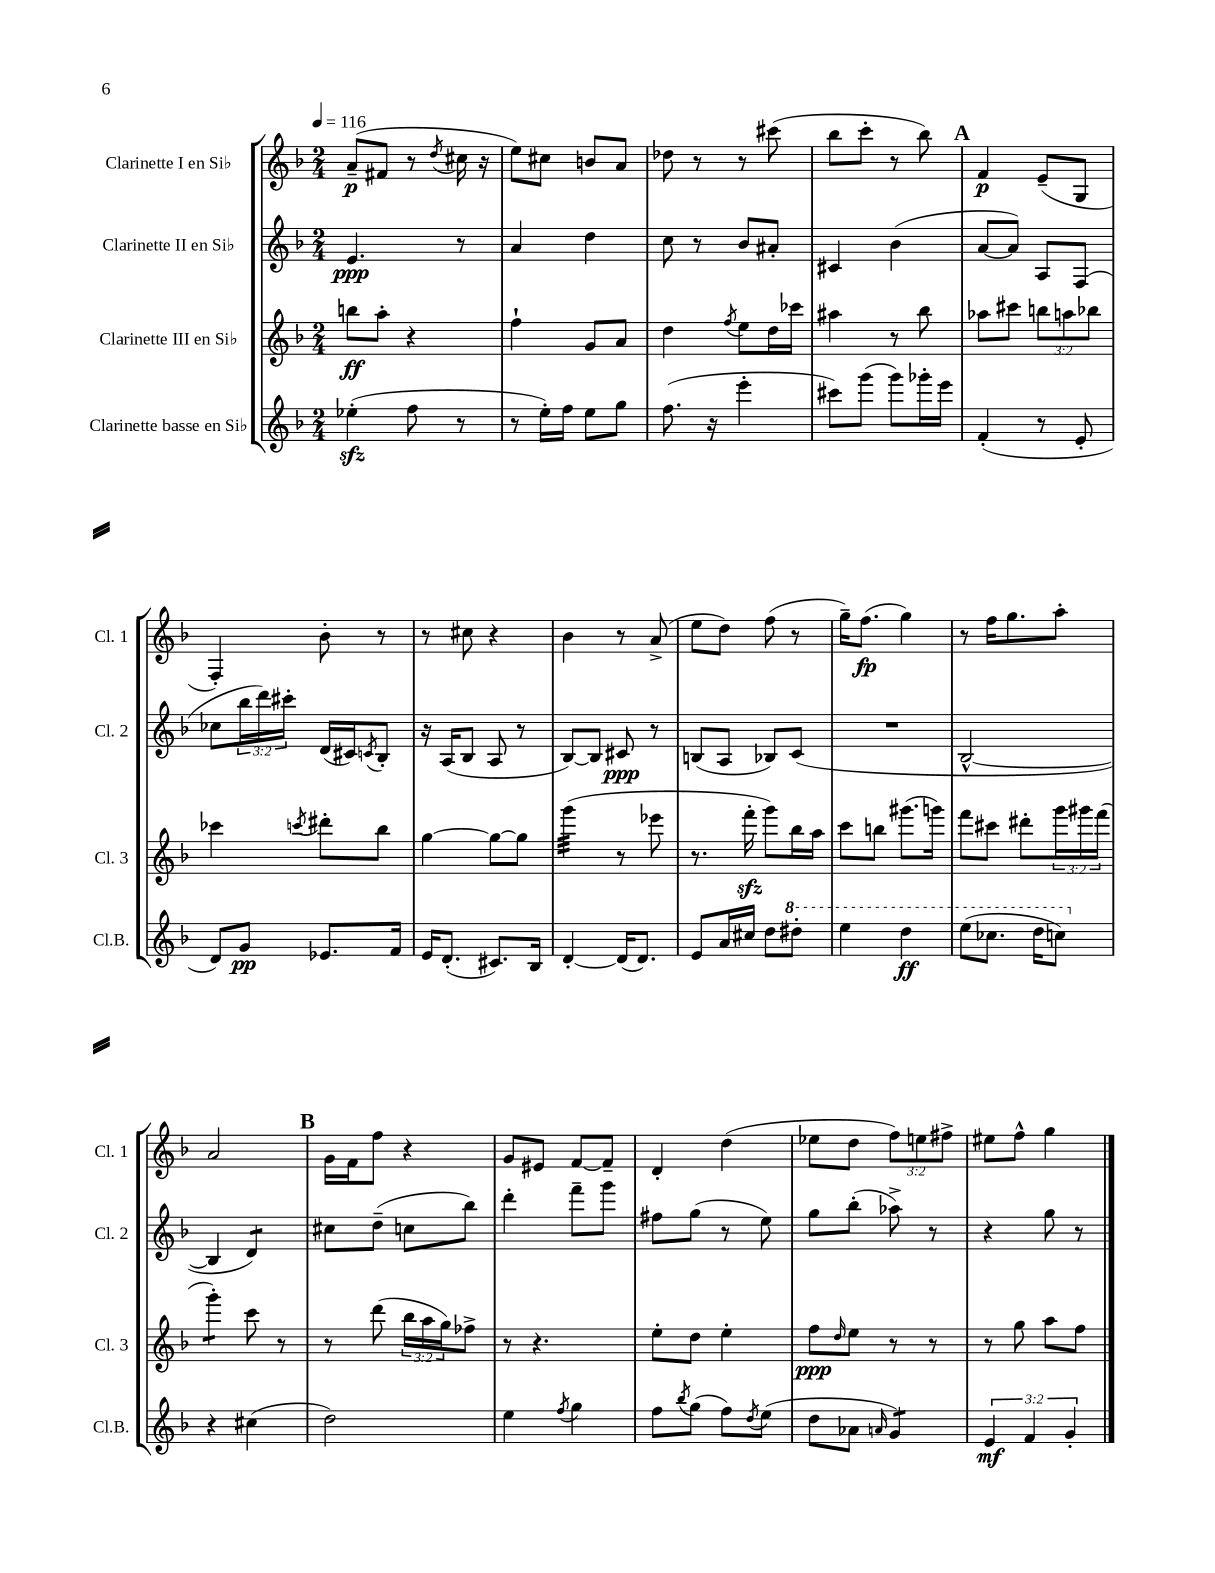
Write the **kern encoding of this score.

**kern	**kern	**kern	**kern
*staff4	*staff3	*staff2	*staff1
*clefG2	*clefG2	*clefG2	*clefG2
*k[b-]	*k[b-]	*k[b-]	*k[b-]
*M2/4	*M2/4	*M2/4	*M2/4
*MM116	*MM116	*MM116	*MM116
(4ee-'	8bb	4.e	(8a~
.	8aa'	.	8f#
8ff	4r	.	8r
.	.	.	8qdd
8r	.	8r	16cc#
.	.	.	16r
=	=	=	=
8r	4ff`	4a	8ee)
16ee')	.	.	8cc#
16ff	.	.	.
8ee	8g	4dd	8b
8gg	8a	.	8a
=	=	=	=
(8.ff	4dd	8cc	8dd-
.	.	8r	8r
16r	.	.	.
.	8qff	.	.
4eee'	8ee	8b-	8r
.	16dd	8a#'	(8ccc#
.	16ccc-	.	.
=	=	=	=
8ccc#)	4aa#	4c#	8bb-
(8ggg	.	.	8ccc'
8ggg)	8r	(4b-	8r
16ggg-'	8bb-	.	8bb-)
16eee	.	.	.
=	=	=	=
(4f'	8aa-	[8a	4f
.	8ccc#	8a])	.
8r	12bb	8A	(8e~
.	12aa	.	.
8e'	.	(8F	8G
.	12bb-	.	.
=	=	=	=
8d)	4ccc-	8cc-	4F')
8g	.	24bb-	.
.	.	24ddd)	.
.	.	24ccc#'	.
.	8qccc	.	.
8.e-	8ddd#'	(16d	8b-'
.	.	16c#)	.
.	.	8qc	.
.	8bb-	8B-'	8r
16f	.	.	.
=	=	=	=
16e	[4gg	16r	8r
(8.d'	.	(16A	.
.	.	8B-	8cc#
8.c#)	8gg_	8A	4r
.	8gg]	8r	.
16B-	.	.	.
=	=	=	=
[4d'	(4ggg	[8B-)	4b-
.	.	8B-]	.
(16d]	8r	8c#	8r
8.d)	.	.	.
.	8eee-	8r	(8a^
=	=	=	=
8e	8.r	(8B	8ee
16a	.	8A	8dd)
16cc#	16fff'	.	.
8dd	8ggg)	8B-)	(8ff
8ddd#'	16bb-	(8c	8r
.	16aa	.	.
=	=	=	=
4eee	8ccc	2r	16gg~)
.	.	.	(8.ff
.	8bb	.	.
4ddd	(8.ggg#	.	4gg)
.	16ggg)	.	.
=	=	=	=
(8eee	8fff	[2B-^^	8r
8.ccc-	8ccc#	.	16ff
.	.	.	8.gg
.	8ddd#'	.	.
16ddd	.	.	.
8ccc)	24ggg	.	8aa'
.	24ggg#	.	.
.	(24fff	.	.
=	=	=	=
4r	4ggg')	4B-]	2a
(4cc#	8ccc	4d)	.
.	8r	.	.
=	=	=	=
2dd)	8r	8cc#	16g
.	.	.	16f
.	(8ddd	(8dd~	8ff
.	24bb-	8cc	4r
.	24aa	.	.
.	24gg)	.	.
.	8ff-^	8bb-)	.
=	=	=	=
4ee	8r	4ddd'	8g
.	4.r	.	8e#
8qff	.	.	.
4gg	.	8fff~	[8f
.	.	8ggg	8f~]
=	=	=	=
8ff	8ee'	8ff#	4d'
8qbb-	.	.	.
(8gg	8dd	(8gg	.
8ff)	4ee'	8r	(4dd
8qdd	.	.	.
(8ee	.	8ee)	.
=	=	=	=
8dd	8ff	8gg	8ee-
.	16qqdd	.	.
8a-	8ee	(8bb-'	8dd
16qqa	.	.	.
4g)	8r	8aa-^)	12ff)
.	.	.	12ee
.	8r	8r	.
.	.	.	12ff#^
=	=	=	=
6e	8r	4r	8ee#
.	8gg	.	8ff^^
6f	.	.	.
.	8aa	8gg	4gg
6g'	.	.	.
.	8ff	8r	.
==	==	==	==
*-	*-	*-	*-
